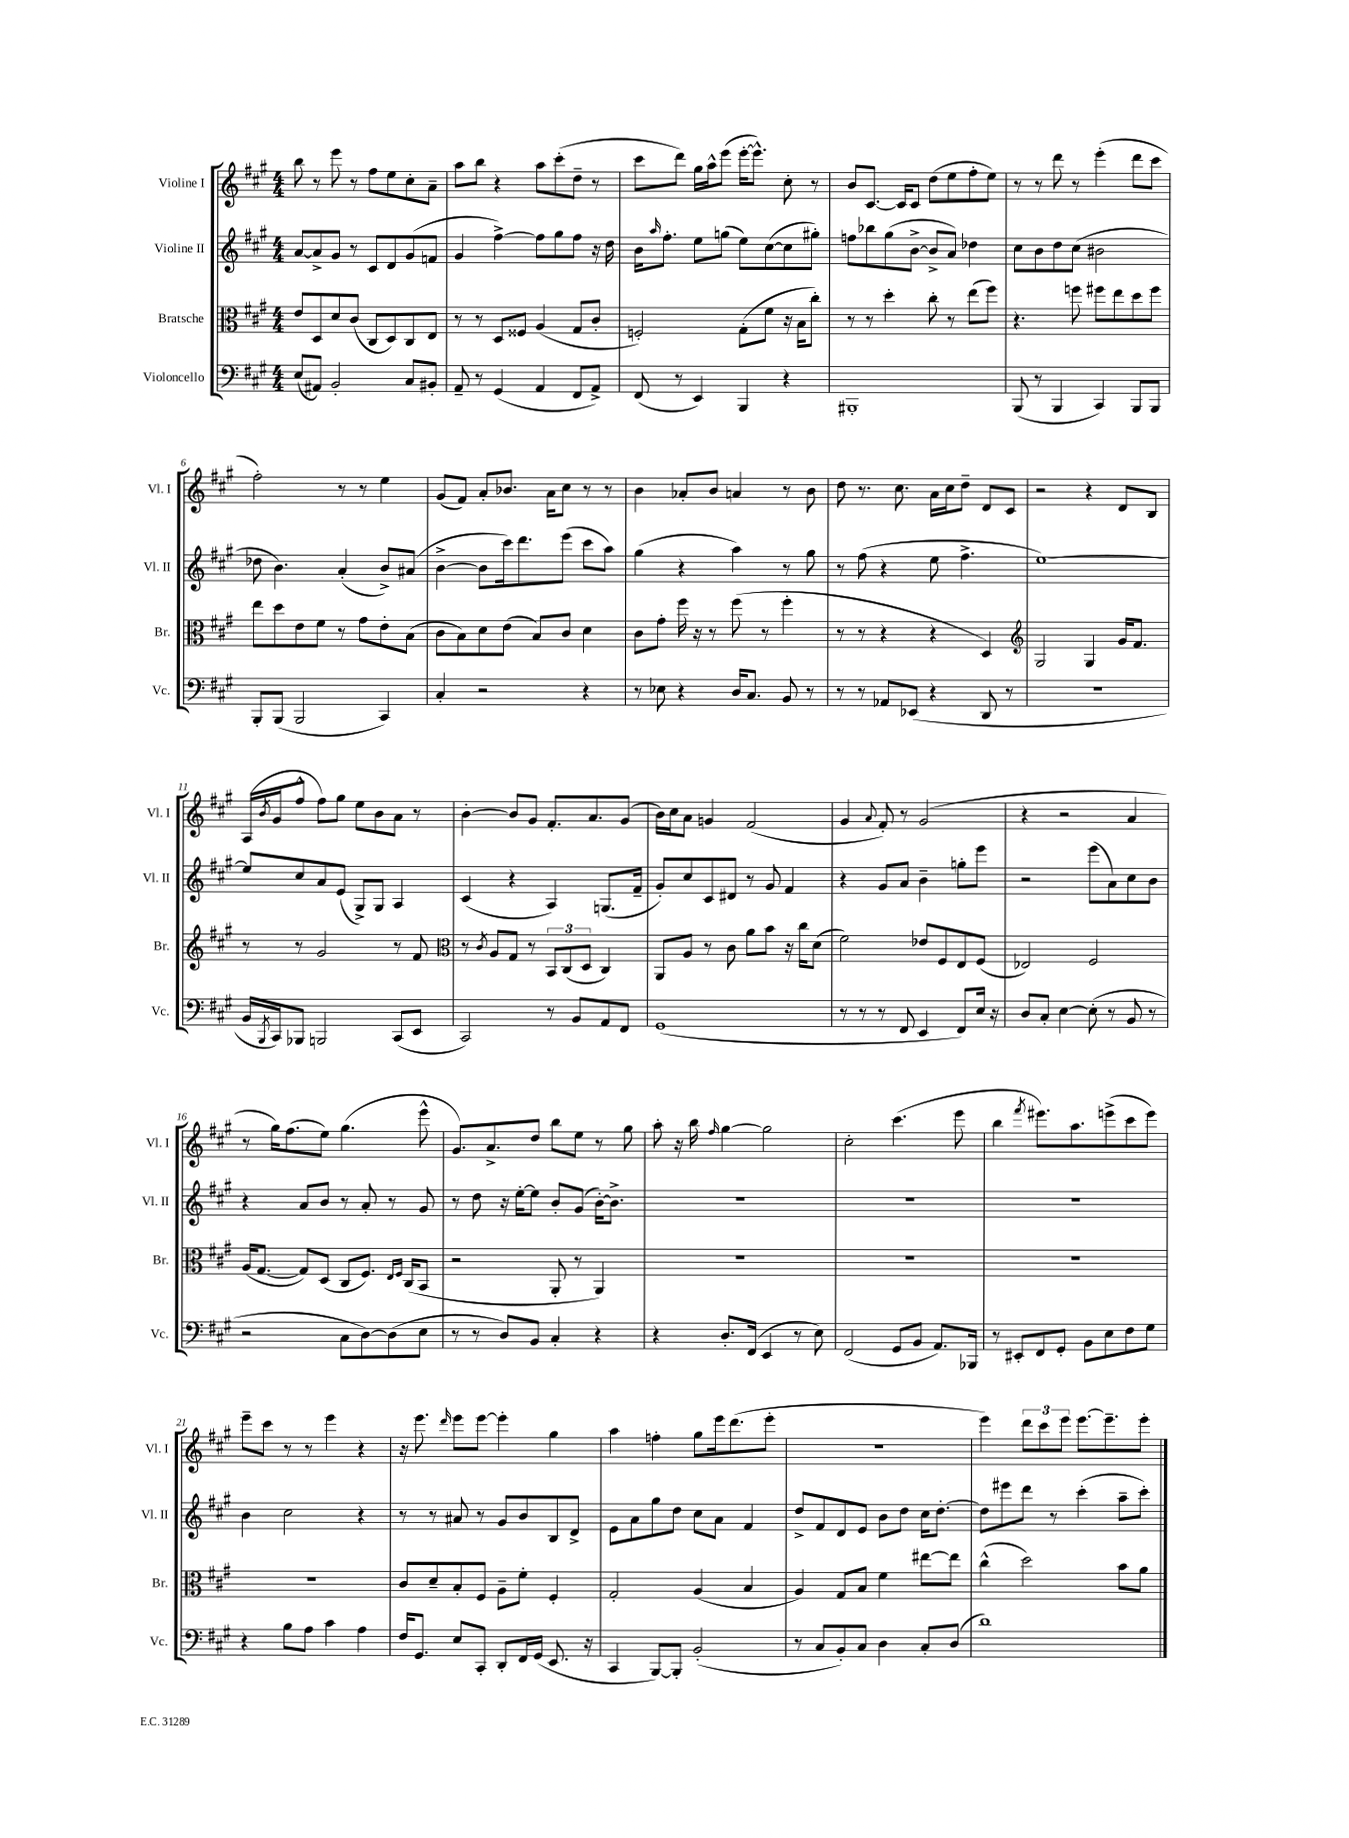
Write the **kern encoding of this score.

**kern	**kern	**kern	**kern
*part4	*part3	*part2	*part1
*staff4	*staff3	*staff2	*staff1
*I"Violoncello	*I"Bratsche	*I"Violine II	*I"Violine I
*I'Vc.	*I'Br.	*I'Vl. II	*I'Vl. I
*clefF4	*clefC3	*clefG2	*clefG2
*k[f#c#g#]	*k[f#c#g#]	*k[f#c#g#]	*k[f#c#g#]
*M4/4	*M4/4	*M4/4	*M4/4
=1	=1	=1	=1
(8E/L	8e/L	[8a/L	8bb\
8AA#X/J)	8D/	8a^/]	8r
2BB'/	8d/	8g#/J	8eee\
.	(8c#/J	8r	8r
.	8C#/L	8c#/L	8ff#\L
.	8D/)	8d/	8ee\
8C#/L	8C#/	(8g#/	8cc#'\
8BB#X'/J	8E/J	8fn/J	8a~\J
=2	=2	=2	=2
8AA~/	8r	4g#/	8aa\L
8r	8r	.	8bb\J
(4GG#/	8D/L	[4ff#^\)	4r
.	8F##X/J	.	.
4AA/	(4A/	8ff#\L]	8aa\L
.	.	8gg#\	(8ccc#'\
8FF#/L	8G#/L	8ff#\J	8dd~\J
8AA^/J)	8c#'/J	16r	8r
.	.	16dd\	.
=3	=3	=3	=3
(8FF#/	2Fn'/)	16b\KL	8ccc#\L
.	.	16qqaa/	.
.	.	8.ff#'\J	.
8r	.	.	8ddd\J)
4EE/)	.	8ee\L	16gg#\LL
.	.	.	16aa^^\J
.	.	(8ggn\J	(8eee\J
4BBB/	(8G#'\L	8ee\L)	[16eee'\KL
.	.	.	8.eee^^\J])
.	8f#\J	([8cc#\	.
4r	16r	8cc#\]	8cc#'\
.	16B\KL	.	.
.	8cc#'\J)	8gg#X'\J)	8r
=4	=4	=4	=4
1BBB#X'	8r	8ffn\L	8b/L
.	8r	8bb-X\	[8.c#/J
.	4dd'\	(8gg#\	.
.	.	.	16c#/KL]
.	.	[8b^\J	8c#/J
.	8cc#'\	8b^/L]	(8dd\L
.	8r	8a/J)	8ee\
.	(8ee\L	4dd-X\	8ff#'\
.	8ff#\J)	.	8ee\J)
=5	=5	=5	=5
(8BBB/	4.r	8cc#\L	8r
8r	.	8b\	8r
4BBB/	.	8dd\	8ddd\
.	8ffn\	(8cc#\J	8r
4CC#/)	8ff#X\L	2b#X\	(4eee'\
.	8ee\	.	.
8BBB/L	8dd\	.	8ddd\L
8BBB/J	8ff#\J	.	8ccc#\J
!!LO:LB:g=z
=6	=6	=6	=6
8BBB'/L	8ee\L	8dd-X\	2ff#'\)
(8BBB/J	8dd\	4.b\)	.
2BBB/	8e\	.	.
.	8f#\J	.	.
.	8r	(4a'/	8r
.	8g#\L	.	8r
4CC#/)	8e'\	8b^/L)	4ee\
.	(8B\J	(8a#X/J	.
=7	=7	=7	=7
4C#'/	8c#\L	[4b^\	(8g#/L
.	8B\)	.	8f#/J)
2r	8d\	8b\L]	8a'/L
.	(8e\J	16ccc#\k)	8.b-X/J
.	.	8.ddd\	.
.	8B/L)	.	.
.	.	.	16a\KL
.	8c#/J	(8eee\J	8cc#\J
4r	4d\	8ccc#\L	8r
.	.	8aa\J)	8r
=8	=8	=8	=8
8r	8c#\L	(4gg#\	4b\
8E-X\	8g#'\J	.	.
4r	16ff#\	4r	8a-X'/L
.	16r	.	.
.	8r	.	8b/J
16D/KL	(8ff#\	4aa\)	4an/
8.C#/J	.	.	.
.	8r	.	.
8BB/	4ff#'\	8r	8r
8r	.	8gg#\	8b\
=9	=9	=9	=9
8r	8r	8r	8dd\
8r	8r	(8ff#\	8.r
8AA-X/L	4r	4r	.
.	.	.	8.cc#\
(8EE-X/J	.	.	.
4r	4r	8ee\	16a\LL
.	.	.	16cc#\J
.	.	4.ff#^\	8dd~\J
8DD/	4D/)	.	8d/L
8r	.	.	8c#/J
=10	=10	=10	=10
*	*clefG2	*	*
1r	2G#/	[1ee)	2r
.	4G#/	.	4r
.	16g#/KL	.	8d/L
.	8.f#/J	.	.
.	.	.	8B/J
!!LO:LB:g=z
=11	=11	=11	=11
16BB/LL	8r	8ee/L]	(16A/LL
8qBBB/	.	.	8qb/
16CC#/J)	.	.	16g#/J
8BBB-X/J	8r	8cc#/	8ff#^^/J
2BBBn/	2g#/	8a/	8ff#\L)
.	.	(8e/J	8gg#\J
.	.	8G#^/L)	8ee\L
.	.	8G#/J	8b\
(8CC#/L	8r	4A/	8a\J
8EE/J	8f#/	.	8r
=12	=12	=12	=12
*	*clefC3	*	*
2CC#/)	8r	(4c#/	[4b'\
.	8qc#/	.	.
.	8A/L	.	.
.	8G#/J	4r	8b/L]
.	8r	.	8g#/J
8r	12BB/L	4A/)	8.f#'/L
.	(12C#/	.	.
8BB/L	.	.	.
.	12D/J	.	.
.	.	.	8.a/
8AA/	4C#/)	(8.Gn/L	.
8FF#/J	.	.	(8g#/J
.	.	16f#~/Jk	.
=13	=13	=13	=13
(1GG#	8AA/L	8g#'/L)	16b\LL)
.	.	.	16cc#\J
.	8A/J	8cc#/	8a\J
.	8r	8c#/	4gn/
.	8c#\	8d#X/J	.
.	8a\L	8r	(2f#/
.	8b\J	8g#/	.
.	16r	4f#/	.
.	16cc#\KL	.	.
.	(8d\J	.	.
=14	=14	=14	=14
8r	2f#\)	4r	4g#/
8r	.	.	.
.	.	.	8qqa/
8r	.	8g#/L	8f#'/)
8FF#/	.	8a/J	8r
4EE/	8e-X/L	4b~\	(2g#/
.	8F#/	.	.
8FF#/L)	8E/	8ggn'\L	.
16E/Jk	(8F#/J	8eee\J	.
16r	.	.	.
=15	=15	=15	=15
8D/L	2E-X/)	2r	4r
8C#'/J	.	.	.
[4E\	.	.	2r
(8E'\]	2F#/	(8eee\L	.
8r	.	8a\)	.
8BB/	.	8cc#\	4a/
8r	.	8b\J	.
!!LO:LB:g=z
=16	=16	=16	=16
2r	(16A/KL	4r	8r
.	[8.G#/J	.	.
.	.	.	16gg#\KL)
.	.	.	(8.ff#\
.	8G#/L])	8a/L	.
.	(8D/J	8b/J	8ee\J)
8C#\L	8C#/L	8r	(4.gg#\
[8D\)	8.F#/J)	8a'/	.
(8D\]	.	8r	.
.	16qqE/LL	.	.
.	16qqF#/JJ	.	.
.	(16C#/KL	.	.
8E\J	8BB/J	8g#/	8eee^^\
=17	=17	=17	=17
8r	2r	8r	8.g#/L)
8r	.	8dd\	.
.	.	.	8.a^/
8D/L)	.	16r	.
.	.	[16ee'\KL	.
8BB/J	.	8ee\J]	8dd/J
4C#'/	8AA'/	8b'/L	8bb\L
.	8r	(8g#/J	8ee\J
4r	4AA/)	[16b'\KL)	8r
.	.	8.b^\J]	.
.	.	.	8gg#\
=18	=18	=18	=18
4r	1r	1r	8aa'\
.	.	.	16r
.	.	.	16bb\
.	.	.	16qqff#/
8.D'/L	.	.	[4gg#\
(16FF#/Jk	.	.	.
4EE/	.	.	2gg#\]
8r	.	.	.
8E\)	.	.	.
=19	=19	=19	=19
(2FF#/	1r	1r	2cc#'\
8GG#/L	.	.	(4.ccc#\
8BB/J	.	.	.
8.AA/L)	.	.	.
.	.	.	8eee\
16BBB-X/Jk	.	.	.
=20	=20	=20	=20
8r	1r	1r	4bb\
8EE#X'/L	.	.	.
.	.	.	8qfff#/
8FF#/	.	.	8.eee#X\L)
8GG#'/J	.	.	.
.	.	.	8.aa\
8BB\L	.	.	.
8E\	.	.	(8eeen^\
8F#\	.	.	8ccc#\
8G#\J	.	.	8eee\J)
!!LO:LB:g=z
=21	=21	=21	=21
4r	1r	4b\	8eee~\L
.	.	.	8ccc#\J
8B\L	.	2cc#\	8r
8A\J	.	.	8r
4c#\	.	.	4eee\
4A\	.	4r	4r
=22	=22	=22	=22
16F#/KL	8c#/L	8r	16r
8.GG#/J	.	.	8.eee\
.	8d~/	8r	.
.	.	.	16qqddd/
8E/L	8B'/	8a#X/	8eee\L
8CC#'/J	8F#/J	8r	[8eee\J
8DD'/L	8A~\L	8g#/L	4eee'\]
16FF#/L	8f#'\J	8b/	.
(16GG#/JJ	.	.	.
8.EE/	4F#'/	8B/	4gg#\
.	.	8d^/J	.
16r	.	.	.
=23	=23	=23	=23
4CC#/	2G#'/	8e\L	4aa\
.	.	8a\	.
[8BBB/L)	.	8gg#\	4ffn'\
8BBB'/J]	.	8dd\J	.
(2BB'/	(4A/	8cc#\L	8gg#\L
.	.	8a\J	16eee\k
.	.	.	(8.ddd\
.	4B/	4f#/	.
.	.	.	8eee'\J
=24	=24	=24	=24
8r	4A/)	8dd^/L	1r
8C#/L	.	8f#/	.
8BB'/)	8G#/L	8d/	.
8C#/J	8B/J	8e/J	.
4D\	4f#\	8b\L	.
.	.	8dd\J	.
8C#'/L	[8ee#X\L	16cc#\KL	.
.	.	[8.dd'\J	.
(8D/J	8ee#\J]	.	.
=25	=25	=25	=25
1d)	(4cc#^^\	8dd\L]	4eee\)
.	.	8eee#X\	.
.	2dd\)	8ddd\J	12ddd\L
.	.	.	12ccc#\
.	.	8r	.
.	.	.	12eee\J
.	.	(4ccc#'\	[8.eee\L
.	.	.	8.eee~\]
.	8b\L	8aa~\L	.
.	8a\J	8ccc#'\J)	8eee'\J
==	==	==	==
*-	*-	*-	*-
